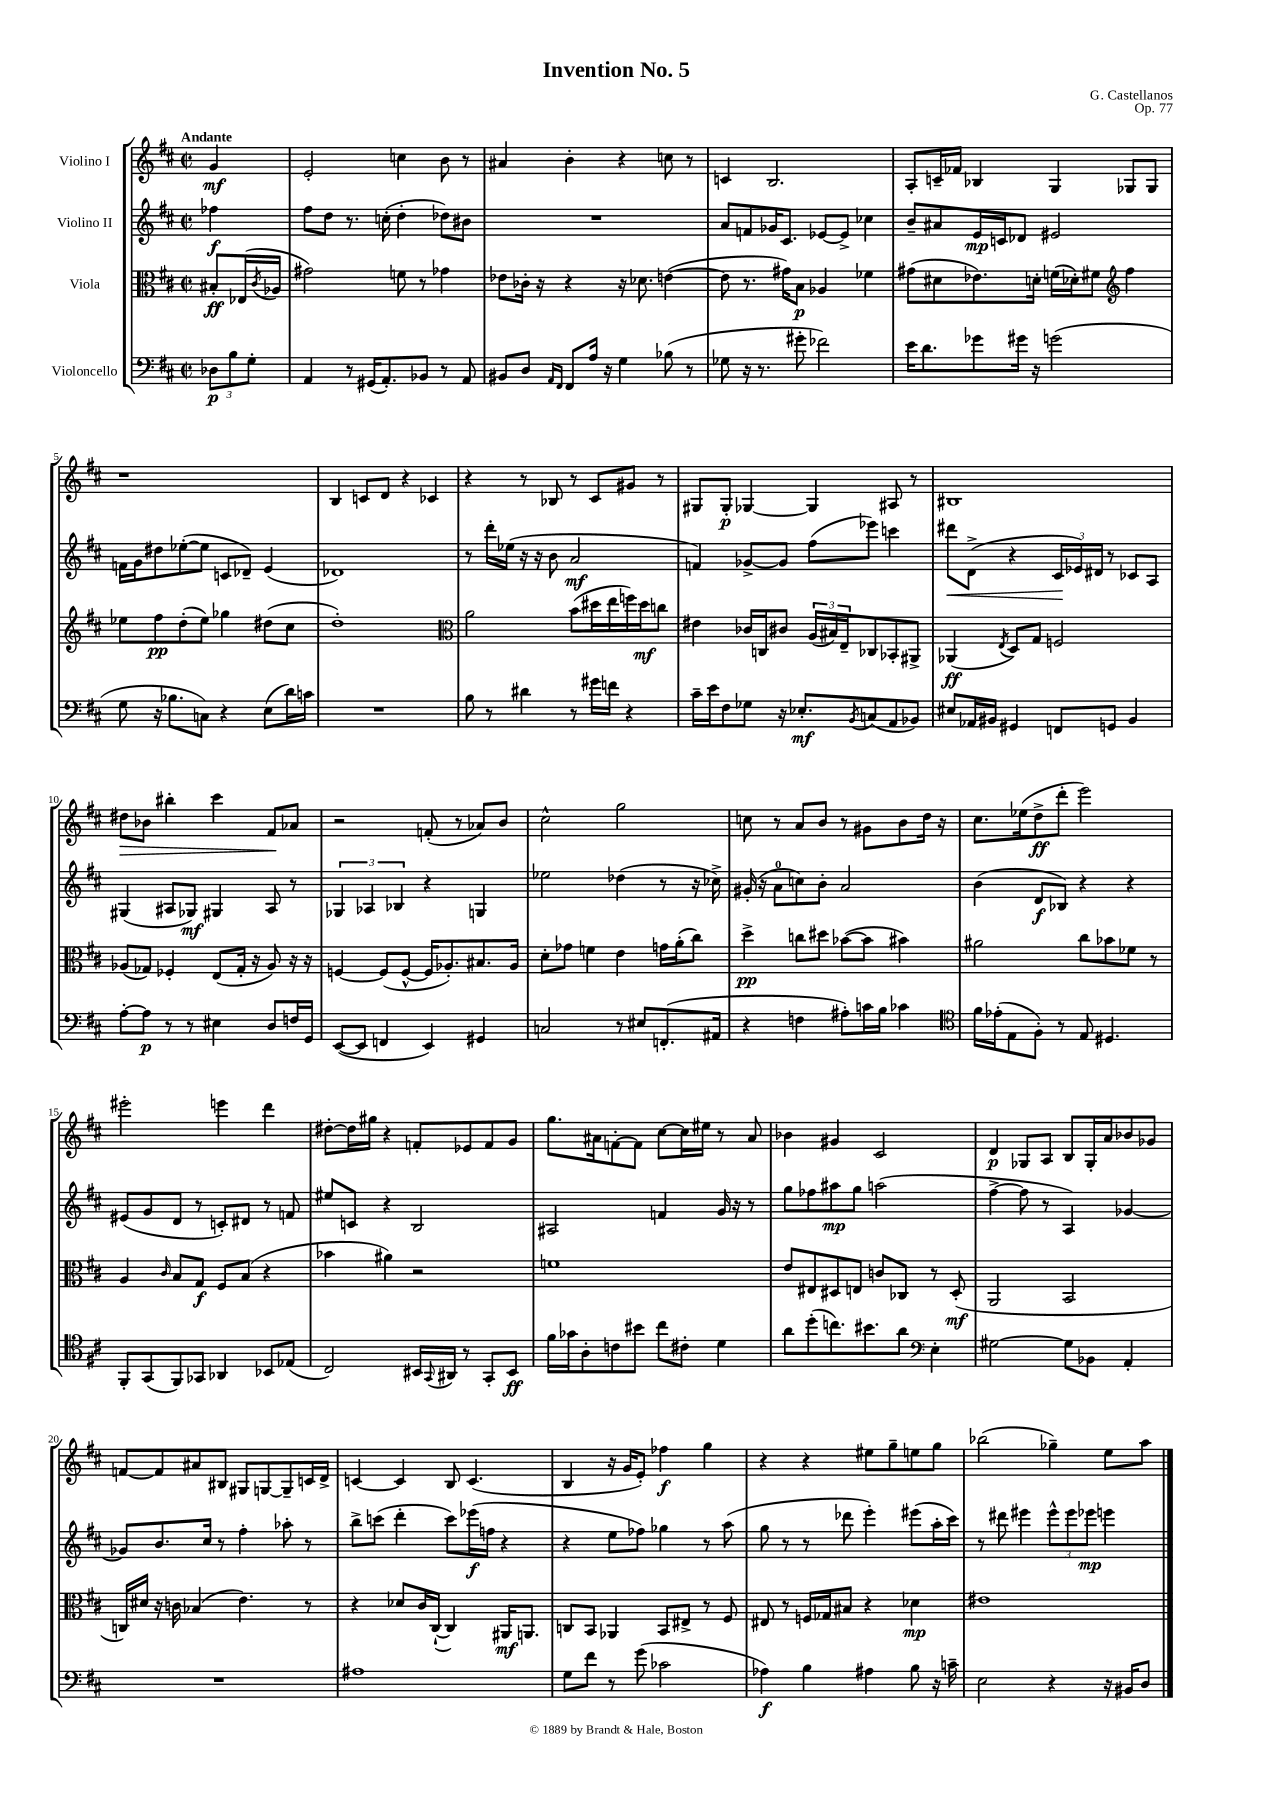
\header { title = "Invention No. 5" composer = "G. Castellanos" opus = "Op. 77" }
<<
\new StaffGroup <<
\new Staff = "s0" \with { instrumentName = "Violino I" } {
    \clef treble \key d \major \defaultTimeSignature \time 2/2 \partial 4 \tempo "Andante"
    g'4\mf |
    e'2-. c''4 b'8 r8 |
    ais'4 b'4-. r4 c''8 r8 |
    c'4 b2. |
    a8-. c'16-- fes'16 bes4 g4 ges8 ges8 |
    r1 |
    b4 c'8 d'8 r4 ces'4 |
    r4 r8 bes8 r8 cis'8 gis'8 r8 |
    gis8 gis8-.\p ges4~ ges4 ais8 r8 |
    bis1 |
    dis''8\> bes'8 bis''4-. cis'''4 fis'8\! aes'8 |
    r2 f'8-.( r8 aes'8) b'8 |
    cis''2-^ g''2 |
    c''8 r8 a'8 b'8 r8 gis'8 b'8 d''16 r16 |
    cis''8. ees''16( d''8->\ff d'''8-. e'''2) |
    eis'''2-. e'''4 d'''4 |
    dis''8~-. dis''16 gis''16 r4 f'8-. ees'8 f'8 g'8 |
    g''8. ais'16 f'8~-. f'8 cis''8~ cis''16 eis''16 r8 ais'8 |
    bes'4 gis'4 cis'2 |
    d'4\p ges8 a8 b8 ges16-. a'16 bes'8 ges'8 |
    f'8~ f'8 ais'8 bis8 gis8 g8~ g8-- c'16 d'16-> |
    c'4~ c'4 b8 c'4.( |
    b4 r16 g'16 e'8-.) fes''4\f g''4 |
    r4 r4 eis''8 g''8-- e''8 g''8 |
    bes''2( ges''4--) e''8 a''8 \bar "|." |
}
\new Staff = "s1" \with { instrumentName = "Violino II" } {
    \clef treble \key d \major \defaultTimeSignature \time 2/2 \partial 4
    fes''4\f |
    fis''8 d''8 r8. c''16-.( d''4-. des''8) bis'8 |
    R1 |
    a'8 f'8 ges'16 cis'8. ees'8~ ees'8-> ces''4 |
    b'8-- ais'8 e'16\mp c'16 des'8 eis'2 |
    f'16 g'16 dis''8 ees''8~-.( ees''8 c'8 des'8--) e'4( |
    des'1) |
    r8 d'''16-. ees''16( r16 r16 b'8 a'2\mf |
    f'4) ges'8~-> ges'8 fis''8( ees'''8) c'''4 |
    dis'''8\< d'8->( r4 \tuplet 3/2 { cis'16\! ees'16) dis'16 } r8 ces'8 a8 |
    gis4( ais8 ges8\mf) gis4 ais8 r8 |
    \tuplet 3/2 { ges4 aes4 bes4 } r4 g4 |
    ees''2 des''4( r8 r16 ces''16->) |
    gis'16-.( r16 a'8-0 c''8) b'8-. a'2 |
    b'4( d'8\f bes8) r4 r4 |
    eis'8( g'8 d'8 r8 c'8-.) dis'8 r8 f'8 |
    eis''8 c'8 r4 b2 |
    ais2 f'4 g'16 r16 r8 |
    g''8 fes''8 ais''8\mp g''8 a''2( |
    fis''4~-> fis''8 r8 a4) ges'4~ |
    ges'8 b'8. cis''16 r8 fis''4-. aes''8-. r8 |
    b''8-> c'''8( d'''4-. c'''8) ees'''16\f( f''16 r4 |
    r4 e''8 fes''8) ges''4 r8 a''8( |
    g''8 r8 r8 des'''8 e'''4-.) eis'''8( a''16-. cis'''16) |
    r8 dis'''8 eis'''4 \tuplet 3/2 { eis'''8-^ eis'''8 ees'''8\mp } e'''4 \bar "|." |
}
\new Staff = "s2" \with { instrumentName = "Viola" } {
    \clef alto \key d \major \defaultTimeSignature \time 2/2 \partial 4
    bis8-.\ff ees16( \acciaccatura { cis'8 } aes16 |
    gis'2) f'8 r8 ges'4 |
    ees'8 ces'16-. r16 r4 r16 des'8. e'4~( |
    e'8 r8. gis'16) b8\p aes4 fes'4 |
    gis'8( dis'8 ees'8.) d'16-. f'16( des'16-.) fis'8 \clef treble fis''4 |
    ees''8 fis''8\pp d''8-.( ees''8) ges''4 dis''8( cis''8 |
    d''1-.) |
    \clef alto a'2 b'8( dis''16 e''16 f''16) dis''16\mf c''8 |
    eis'4 ces'16 c16 cis'8 \tuplet 3/2 { a16( bis16) e16-- } ces8 bes,8-. ais,8-> |
    aes,4\ff( \acciaccatura { e8 } d8) g8 f2 |
    aes8( ges8) fes4-. e8( ges16-. r16 aes8) r16 r16 |
    f4~ f8( f8~-^ f16 aes8.-.) bis8. aes16 |
    d'8-. ges'8 f'4 e'4 g'16 a'16-.( cis''8) |
    d''4->\pp c''8 dis''8 bes'8~( bes'8 bis'4) |
    ais'2 cis''8 bes'8 fes'8 r8 |
    a4 \grace { cis'16 } b8 g8\f fis8 b8( r4 |
    bes'4 ais'4) r2 |
    f'1 |
    e'8 eis8 dis8 e8 c'8 ces8 r8 dis8-.\mf( |
    a,2 b,2 |
    c16) dis'16 r16 c'16 bes4( e'4.) r8 |
    r4 des'8 cis'16 cis16~-!( cis4) ais,16\mf a,8. |
    c8 b,8 aes,4 b,8 eis8-> r8 fis8 |
    eis8 r8 f16 ges16 bis8 r4 des'4\mp |
    eis'1 \bar "|." |
}
\new Staff = "s3" \with { instrumentName = "Violoncello" } {
    \clef bass \key d \major \defaultTimeSignature \time 2/2 \partial 4
    \tuplet 3/2 { des8\p b8 g8-. } |
    a,4 r8 gis,16( a,8.-.) bes,8 r8 a,8 |
    bis,8 d8 \grace { a,16 fis,16 } fis,8 a16 r16 g4 bes8( r8 |
    ges8 r16 r8. gis'8-. fes'2) |
    e'16 d'8. ges'8 gis'16 r16 g'2( |
    g8 r16 bes8. c8) r4 e8( d'16) c'16 |
    R1 |
    b8 r8 dis'4 r8 gis'16 f'16 r4 |
    cis'16-- e'16 fis8 ges8 r16 ees8.-.\mf \acciaccatura { b,8 } c8( a,8 bes,8) |
    eis8 aes,16 bis,16 gis,4 f,8 g,8 bis,4 |
    a8~-. a8\p r8 r8 eis4 d8 f16 g,16 |
    e,8~( e,8 f,4 e,4) gis,4 |
    c2 r8 eis8 f,8.-.( ais,16 |
    r4 f4 ais8-.) c'16 b16 ces'4 |
    \clef tenor fis'16 ees'16-.( e8 fis8-.) r8 e8 dis4. |
    fis,8-. g,8( fis,8) ges,8 aes,4 bes,8 ees8( |
    cis2) bis,16 \appoggiatura { g,8 } ais,16 r8 g,8-. bis,8\ff |
    fis'16 ges'16 a8-. c'8 bis'8 cis''8 cis'8-. d'4 |
    a'8 d''8-.( c''8.) bis'8. a'8 \clef bass e4-. |
    gis2~ gis8 bes,8 a,4-. |
    R1 |
    ais1 |
    g8 fis'8 r8 g'8( ces'2 |
    aes4\f) b4 ais4 b8 r16 c'16-- |
    e2 r4 r16 bis,16 d8 \bar "|." |
}
>>
>>
